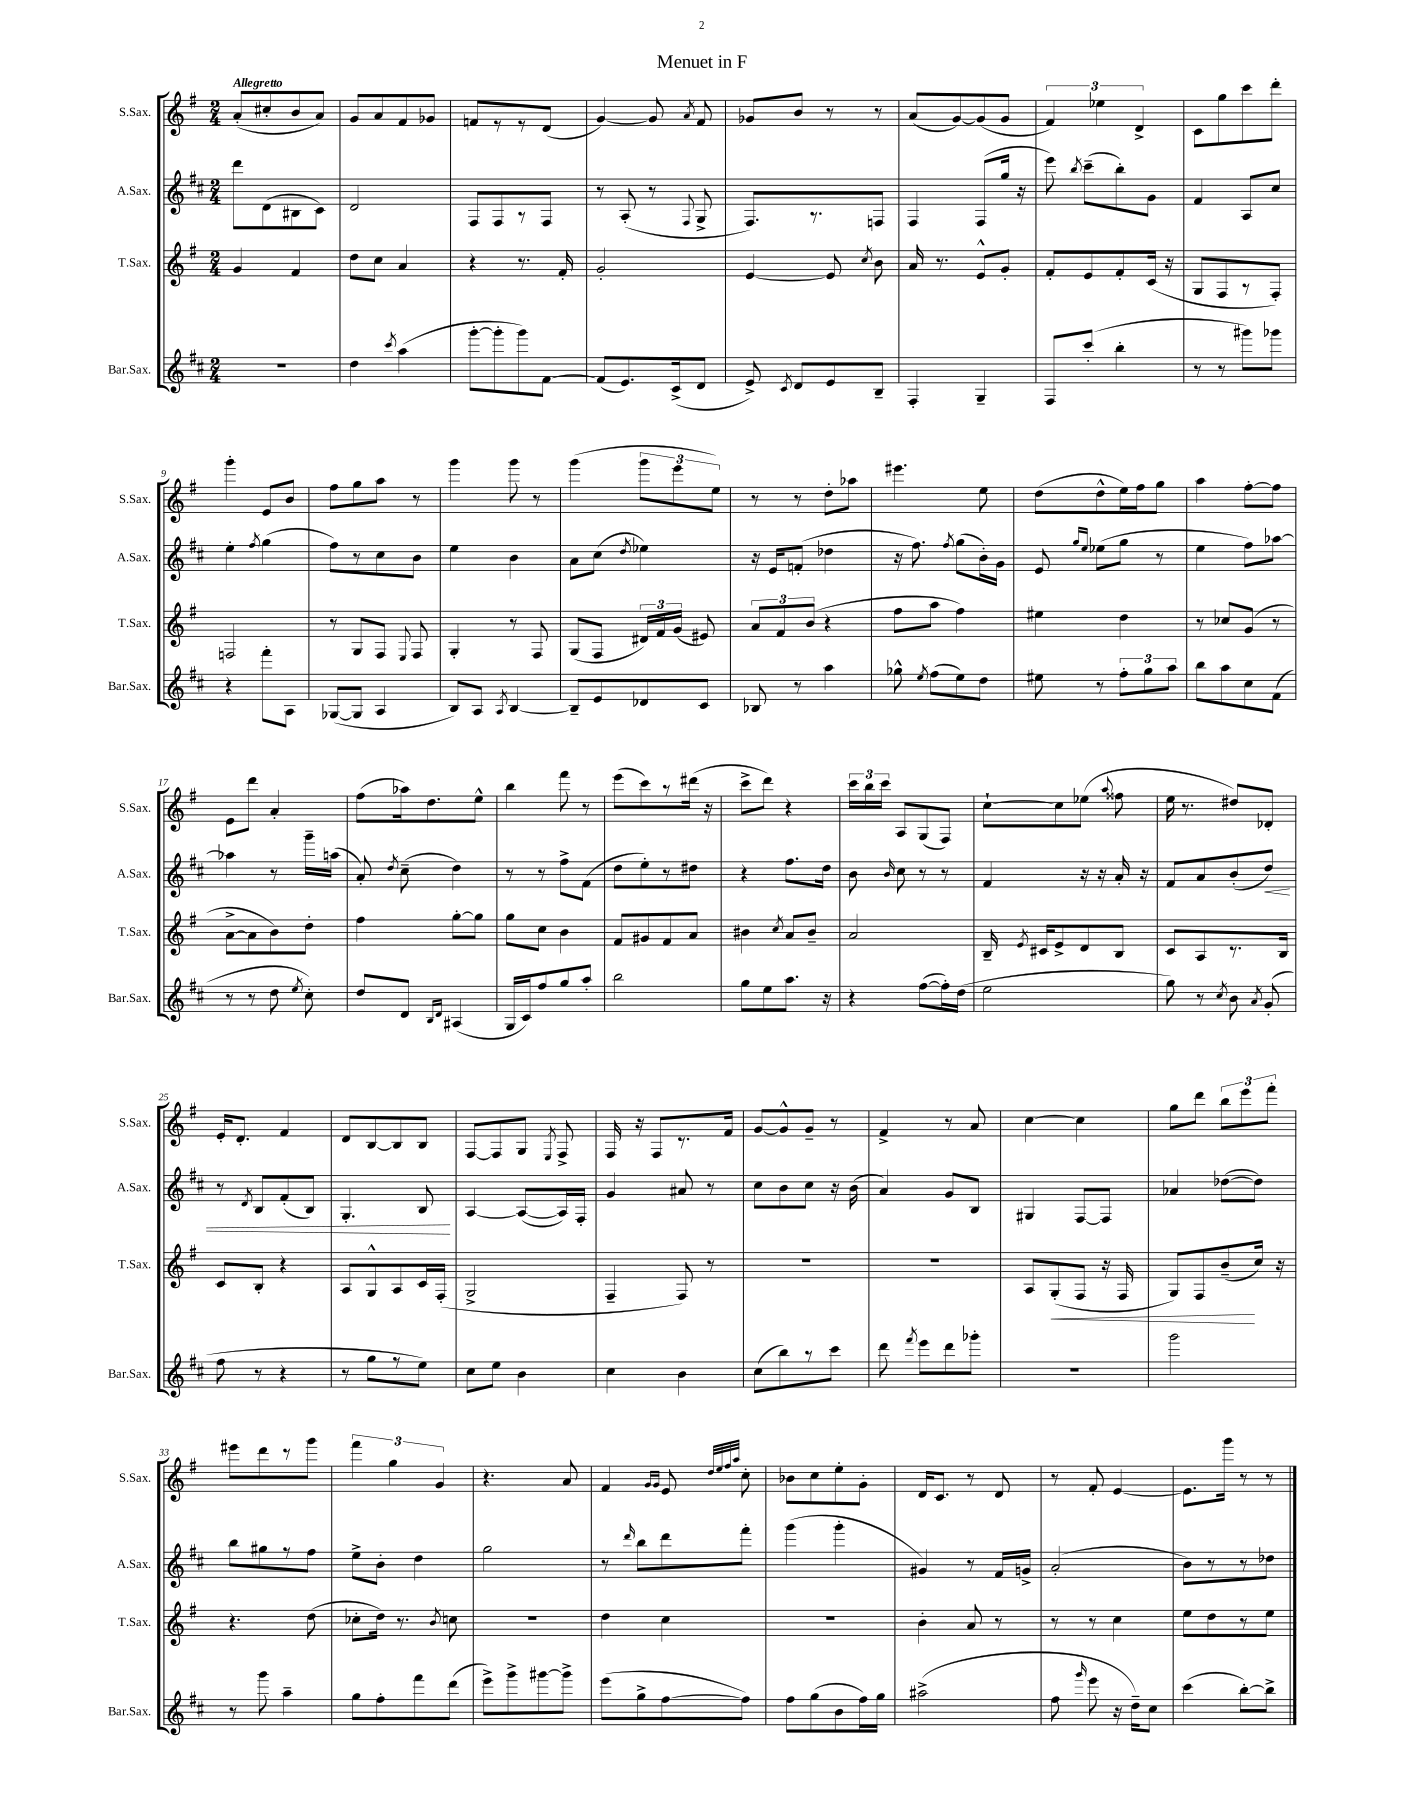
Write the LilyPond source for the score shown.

\header { title = "Menuet in F" }
<<
\new StaffGroup <<
\new Staff = "s0" \with { instrumentName = "S.Sax." shortInstrumentName = "S.Sax." } {
    \clef treble \key g \major \numericTimeSignature \time 2/4 \tempo "Allegretto"
    \autoBeamOff a'8[-.( cis''8-. b'8 a'8]) |
    g'8[ a'8 fis'8 ges'8] |
    f'8[ r8 r8 d'8]( |
    g'4~) g'8 \acciaccatura { a'8 } fis'8 |
    ges'8[ b'8] r8 r8 |
    a'8[( g'8~) g'8( g'8] |
    \tuplet 3/2 { fis'4) ees''4 d'4-> } |
    c'8[ g''8 c'''8 d'''8]-. |
    g'''4-. e'8[ b'8] |
    fis''8[ g''8 a''8] r8 |
    g'''4 g'''8 r8 |
    g'''4( \tuplet 3/2 { g'''8[ e'''8 e''8]) } |
    r8 r8 d''8[-. aes''8] |
    eis'''4. e''8 |
    d''8[( d''8-^ e''16) fis''16 g''8] |
    a''4 fis''8[~-. fis''8] |
    e'8[ d'''8] a'4-. |
    fis''8[( aes''16) d''8. e''8]-^ |
    b''4 fis'''8 r8 |
    e'''8[( c'''8) r8 dis'''16]( r16 |
    c'''8[-> d'''8]) r4 |
    \tuplet 3/2 { c'''16[ b''16 c'''16] } a8[ g8( fis8]) |
    c''8[~-! c''8 ees''8]( \appoggiatura { a''8 } fisis''8 |
    e''16 r8. dis''8[) des'8]-. |
    e'16[-. d'8.]-. fis'4 |
    d'8[ b8~ b8 b8] |
    fis8[~ fis8 g8] \acciaccatura { e8 } fis8-> |
    fis16 r16 fis8[ r8. fis'16] |
    g'8[~ g'8-^ g'8]-- r8 |
    fis'4-> r8 a'8 |
    c''4~ c''4 |
    g''8[ d'''8] \tuplet 3/2 { b''8[ e'''8 fis'''8]-. } |
    eis'''8[ d'''8 r8 g'''8] |
    \tuplet 3/2 { fis'''4 g''4 g'4 } |
    r4. a'8 |
    fis'4 \grace { g'16[ g'16] } e'8 \grace { d''32[ e''32 fis''32 a''32] } c''8-. |
    bes'8[ c''8 e''8-. g'8]-. |
    d'16[ c'8.] r8 d'8 |
    r8 fis'8-. e'4~ |
    e'8.[ g'''16] r8 r8 \bar "|." |
}
\new Staff = "s1" \with { instrumentName = "A.Sax." shortInstrumentName = "A.Sax." } {
    \clef treble \key d \major \numericTimeSignature \time 2/4
    \autoBeamOff d'''8[ d'8( bis8 cis'8]) |
    d'2 |
    fis8[ fis8 r8 fis8] |
    r8 a8-.( r8 \appoggiatura { fis8 } g8-> |
    fis8.[) r8. f8] |
    fis4 fis8[( g''16] r16 |
    e'''8) \acciaccatura { b''8 } cis'''8[--( b''8-.) g'8] |
    fis'4 a8[ cis''8] |
    e''4-. \acciaccatura { fis''8 } g''4( |
    fis''8[) r8 cis''8 b'8] |
    e''4 b'4 |
    a'8[ cis''8]( \acciaccatura { d''8 } ees''4) |
    r16 e'16[ f'8]-.( des''4 |
    r16 fis''8.) \acciaccatura { fis''8 } g''8[( b'16-.) g'16] |
    e'8 \grace { g''16[ e''16] } ees''8[( g''8] r8 |
    e''4 fis''8[) aes''8]~ |
    aes''4 r8 g'''16[-- a''16]( |
    a'8-.) \acciaccatura { d''8 } cis''8--( d''4) |
    r8 r8 fis''8[-> fis'8]( |
    d''8[ e''8-.) r8 dis''8] |
    r4 fis''8.[ d''16] |
    b'8 \grace { b'16 } cis''8 r8 r8 |
    fis'4 r16 r16 a'16-. r16 |
    fis'8[ a'8 b'8-.( d''8]\<) |
    r8 \acciaccatura { d'8 } b8[ fis'8-.( b8]) |
    g4.-. b8\! |
    a4~ a8[~( a16) fis16]-. |
    g'4 ais'8 r8 |
    cis''8[ b'8 cis''8] r16 b'16( |
    a'4) g'8[ b8] |
    gis4 fis8[~ fis8] |
    aes'4 des''8[~( des''8]) |
    b''8[ gis''8 r8 fis''8] |
    e''8[-> b'8]-. d''4 |
    g''2 |
    r8 \grace { d'''16 } b''8[ d'''8 fis'''8]-. |
    g'''4( g'''4-. |
    gis'4) r8 fis'16[ g'16]-> |
    a'2-.( |
    b'8[) r8 r8 des''8] \bar "|." |
}
\new Staff = "s2" \with { instrumentName = "T.Sax." shortInstrumentName = "T.Sax." } {
    \clef treble \key g \major \numericTimeSignature \time 2/4
    \autoBeamOff g'4 fis'4 |
    d''8[ c''8] a'4 |
    r4 r8. fis'16-. |
    g'2-. |
    e'4~ e'8 \acciaccatura { c''8 } b'8 |
    a'16 r8. e'8[-^ g'8]-. |
    fis'8[-. e'8 fis'8-. c'16]( r16 |
    g8[ fis8 r8 fis8]-.) |
    f2 |
    r8 g8[ fis8] \appoggiatura { e8 } fis8 |
    g4-. r8 fis8 |
    g8[( fis8] \tuplet 3/2 { dis'16[) fis'16 g'16]( } eis'8) |
    \tuplet 3/2 { a'8[ fis'8 b'8]( } r4 |
    fis''8[ a''8] fis''4) |
    eis''4 d''4 |
    r8 ces''8[ g'8]( r8 |
    a'8[~-> a'8 b'8) d''8]-. |
    fis''4 g''8[~-. g''8] |
    g''8[ c''8] b'4 |
    fis'8[ gis'8 fis'8 a'8] |
    bis'4 \acciaccatura { c''8 } a'8[ bis'8]-- |
    a'2 |
    b16-- \acciaccatura { e'8 } cis'16[ e'8-> d'8 b8] |
    c'8[ a8 r8. b16] |
    c'8[ b8]-. r4 |
    a8[ g8-^ a8 c'16 fis16]-.( |
    g2-> |
    fis4-- fis8) r8 |
    R2 |
    R2 |
    a8[ g8-.\<( fis8] r16 fis16 |
    g8[) fis8 b'8--\!( c''16]) r16 |
    r4. d''8( |
    ces''8[-. d''16]) r8. \acciaccatura { b'8 } c''8 |
    r2 |
    d''4 c''4 |
    r2 |
    b'4-. a'8 r8 |
    r8 r8 c''4 |
    e''8[ d''8 r8 e''8] \bar "|." |
}
\new Staff = "s3" \with { instrumentName = "Bar.Sax." shortInstrumentName = "Bar.Sax." } {
    \clef treble \key d \major \numericTimeSignature \time 2/4
    \autoBeamOff r2 |
    d''4 \acciaccatura { cis'''8 } a''4( |
    g'''8[~-. g'''8-. g'''8) fis'8]~ |
    fis'8[( e'8.) cis'16->( d'8] |
    e'8->) \acciaccatura { cis'8 } d'8[ e'8 b8]-- |
    fis4-. g4-- |
    fis8[ cis'''8]-.( b''4-. |
    r8 r8 gis'''8[) ges'''8] |
    r4 fis'''8[-. a8] |
    ges8[~( ges8] a4 |
    b8[) a8] \acciaccatura { a8 } b4~ |
    b8[-- e'8 des'8 cis'8] |
    bes8 r8 a''4 |
    ges''8-^ \acciaccatura { e''8 } fis''8[( e''8) d''8] |
    eis''8 r8 \tuplet 3/2 { fis''8[-. g''8 a''8] } |
    b''8[ a''8 cis''8 fis'8]( |
    r8 r8 d''8 \acciaccatura { e''8 } cis''8-.) |
    d''8[ d'8] \grace { b16[ d'16] } ais4( |
    g16[ cis'16) fis''8 g''8 a''8]-. |
    b''2 |
    g''8[ e''8 a''8.] r16 |
    r4 fis''8[~( fis''16-.) d''16]( |
    e''2 |
    g''8) r8 \acciaccatura { cis''8 } b'8 \acciaccatura { a'8 } g'8-.( |
    fis''8 r8 r4 |
    r8 g''8[ r8 e''8]) |
    cis''8[ e''8] b'4 |
    cis''4 b'4 |
    cis''8[( b''8) r8 cis'''8] |
    d'''8 \acciaccatura { fis'''8 } e'''8[ d'''8 ges'''8]-. |
    r2 |
    g'''2 |
    r8 g'''8 a''4-- |
    g''8[ fis''8-. fis'''8 d'''8]( |
    e'''8[->) g'''8-> gis'''8~ gis'''8]-> |
    e'''8[( g''8-> fis''8~ fis''8]) |
    fis''8[ g''8( b'8 fis''16) g''16] |
    ais''2->( |
    fis''8 \grace { g'''16 } e'''8 r16 d''16[--) cis''8] |
    cis'''4( b''8[~-.) b''8]-> \bar "|." |
}
>>
>>
